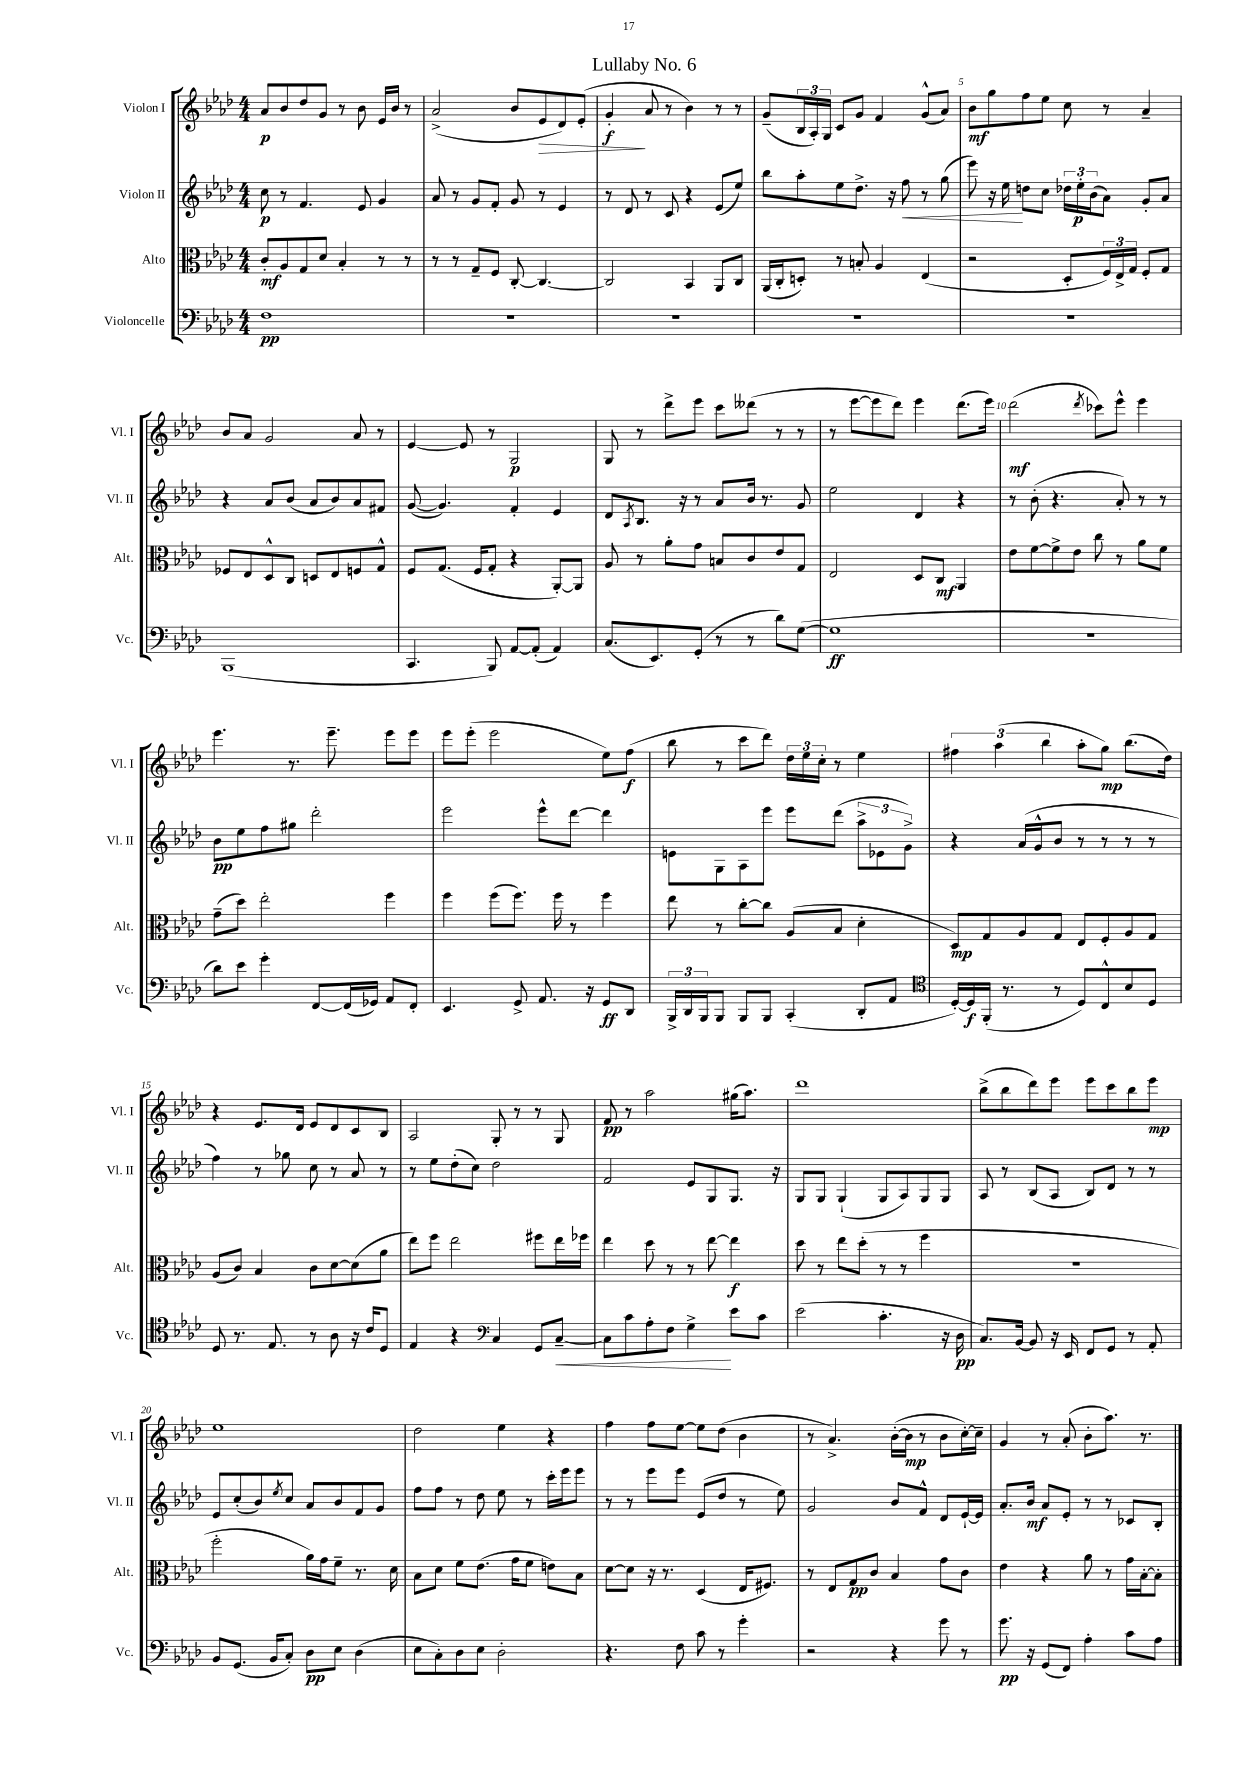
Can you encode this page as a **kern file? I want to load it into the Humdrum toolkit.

**kern	**kern	**kern	**kern
*staff4	*staff3	*staff2	*staff1
*clefF4	*clefC3	*clefG2	*clefG2
*k[b-e-a-d-]	*k[b-e-a-d-]	*k[b-e-a-d-]	*k[b-e-a-d-]
*M4/4	*M4/4	*M4/4	*M4/4
1F	8c'	8cc	8a-
.	8A-	8r	8b-
.	8G	4.f	8dd-
.	8d-	.	8g
.	4B-'	.	8r
.	.	8e-	8b-
.	8r	4g	16e-
.	.	.	16b-
.	8r	.	8r
=	=	=	=
1r	8r	8a-	(2a-^
.	8r	8r	.
.	8G~	8g	.
.	8F	8f'	.
.	[8C'	8g	8b-
.	4.C_	8r	8e-
.	.	4e-	8d-)
.	.	.	(8e-'
=	=	=	=
1r	2C]	8r	4g'
.	.	8d-	.
.	.	8r	8a-
.	.	8c	8r
.	4BB-	4r	4b-)
.	8AA-	(8e-	8r
.	8C	8ee-)	8r
=	=	=	=
1r	(16AA-	8bb-	(8g~
.	16C'	.	.
.	8D')	8aa-'	24B-
.	.	.	24A-')
.	.	.	24G
.	8r	8ee-	8c
.	8B'	8.dd-^	8g
.	4A-	.	4f
.	.	16r	.
.	.	8ff	.
.	(4E-	8r	(8g^^
.	.	(8gg	8a-)
=	=	=	=
1r	2r	8eee-)	8b-
.	.	16r	8gg
.	.	16ee-	.
.	.	8dd	8ff
.	.	8cc	8ee-
.	8D-'	24dd-	8cc
.	.	24ee-'	.
.	.	(24b-	.
.	24F)	8a-)	8r
.	24E-^	.	.
.	24G	.	.
.	8F'	8g'	4a-~
.	8G	8a-	.
=	=	=	=
(1BBB-	8F-	4r	8b-
.	8E-	.	8a-
.	8D-^^	8a-	2g
.	8C	(8b-	.
.	8D	8a-	.
.	8E-	8b-)	.
.	8F	8a-	8a-
.	8G^^	8f#	8r
=	=	=	=
4.CC	8F	([8g	[4e-
.	(8.G	4.g])	.
.	.	.	8e-]
.	16F	.	.
8BBB-)	8G'	.	8r
[8AA-	4r	4f'	2G
(8AA-']	.	.	.
4AA-)	[8AA-')	4e-	.
.	8AA-]	.	.
=	=	=	=
(8.C	8A-	8d-	8G
.	.	8qA-	.
.	8r	8.B-	8r
8.EE-)	.	.	.
.	8a-'	.	8ddd-^
.	.	16r	.
(8GG'	8g	8r	8eee-
8r	8B	8a-	8ccc
8r	8c	16b-	(8ddd--
.	.	8.r	.
8d-)	8e-	.	8r
([8G	8G	8g	8r
=	=	=	=
1G]	2E-	2ee-	8r
.	.	.	[8eee-
.	.	.	8eee-]
.	.	.	8ddd-)
.	8D-	4d-	4eee-
.	8C	.	.
.	4AA-	4r	(8.ddd-
.	.	.	16eee-)
=	=	=	=
1r	8e-	8r	(2ddd-
.	[8f	(8b-'	.
.	8f^]	4.r	.
.	8e-	.	.
.	.	.	8qddd-
.	8cc	.	8ccc-)
.	8r	8a-')	8eee-^^
.	8a-	8r	4eee-
.	8f	8r	.
=	=	=	=
8d-)	(8g~	8b-	4.eee-
8e-	8dd-)	8ee-	.
4g'	2ee-'	8ff	.
.	.	8gg#	8.r
[8FF	.	2ddd-'	.
.	.	.	8.eee-~
(16FF]	.	.	.
16GG-)	.	.	.
8AA-	4ff	.	8eee-
8FF'	.	.	8eee-
=	=	=	=
4.EE-	4ff	2eee-	8eee-
.	.	.	(8eee-'
.	(8ff	.	2eee-
8GG^	8.ff)	.	.
8.AA-	.	8eee-^^	.
.	16ff	.	.
.	8r	[8ddd-	.
16r	.	.	.
8GG	4ff	4ddd-]	8ee-)
8DD-	.	.	(8ff
=	=	=	=
24BBB-^	8ee-	8e	8bb-
24DD-	.	.	.
24BBB-	.	.	.
8BBB-	8r	8G	8r
8BBB-	[8cc'	8A-	8ccc
8BBB-	8cc]	8eee-	8ddd-)
(4CC'	(8A-	8eee-	24dd-
.	.	.	24ee-
.	.	.	24cc'
.	8B-	(8ddd-	8r
8DD-'	4d-'	12aa-^	4ee-
.	.	12e-	.
8AA-	.	.	.
.	.	12g^)	.
=	=	=	=
*clefC4	*	*	*
[16D-')	8D-)	4r	6ff#
16D-]	.	.	.
(16FF'	8G	.	.
.	.	.	(6aa-
8.r	.	.	.
.	8A-	(16a-	.
.	.	16g^^	.
.	.	.	6bb-
8r	8G	8b-	.
8D-)	8E-	8r	8aa-'
8C^^	8F'	8r	8gg)
8B-	8A-	8r	(8.bb-
8D-	8G	8r	.
.	.	.	16dd-)
=	=	=	=
8D-	(8A-	4ff)	4r
8.r	8c)	.	.
.	4B-	8r	8.e-
8.E-	.	.	.
.	.	8gg-	.
.	.	.	16d-
8r	8c	8cc	8e-
8A-	[8d-	8r	8d-
16r	(8d-]	8a-	8c
16c	.	.	.
8D-	8a-	8r	8B-
=	=	=	=
4E-	8ee-)	8r	2A-
.	8ff	8ee-	.
4r	2ee-	(8dd-'	.
.	.	8cc)	.
*clefF4	*	*	*
4C	.	2dd-	8G'
.	.	.	8r
8GG	8ff#	.	8r
[8C~	16ee-	.	8G
.	16ff-	.	.
=	=	=	=
8C]	4ee-	2f	8f
8c	.	.	8r
8A-'	8dd-	.	2aa-
8F	8r	.	.
4G^	8r	8e-	.
.	[8ee-	8G	.
8e-	4ee-]	8.G	(16gg#
.	.	.	8.aa-)
8c	.	.	.
.	.	16r	.
=	=	=	=
(2e-	8dd-	8G	1ddd-
.	8r	8G	.
.	8ee-	(4G`	.
.	(8dd-'	.	.
4.c'	8r	8G	.
.	8r	8A-)	.
.	4ff	8G	.
16r	.	8G	.
16D-	.	.	.
=	=	=	=
8.C)	1r	8A-	(8bb-^
.	.	8r	8bb-
[16BB-	.	.	.
8BB-]	.	(8B-	8ddd-)
16r	.	8A-	8eee-
16EE-	.	.	.
8FF	.	8B-)	8eee-
8GG	.	8d-	8ccc
8r	.	8r	8bb-
8AA-'	.	8r	8eee-
=	=	=	=
8BB-	2ff'	8e-	1ee-
(8.GG	.	(8cc'	.
.	.	8b-)	.
16BB-	.	.	.
.	.	8qee-	.
8C')	.	8cc	.
8D-	16a-)	8a-	.
.	16g	.	.
8E-	8f~	8b-	.
(4D-	8.r	8f	.
.	.	8g	.
.	16d-	.	.
=	=	=	=
8E-	8B-	8ff	2dd-
8C')	8d-	8ff	.
8D-	8f	8r	.
8E-	(8.e-	8dd-	.
2D-'	.	8ee-	4ee-
.	16g	.	.
.	8f	8r	.
.	8e)	16ccc'	4r
.	.	16eee-	.
.	8B-	8eee-	.
=	=	=	=
4.r	[8d-	8r	4ff
.	8d-]	8r	.
.	16r	8eee-	8ff
.	8.r	.	.
8F	.	8eee-	[8ee-
8c	(4D-	(8e-	8ee-]
8r	.	8dd-	(8dd-
4g'	16E-	8r	4b-
.	8.F#)	.	.
.	.	8ee-)	.
=	=	=	=
2r	8r	2g	8r
.	8E-	.	4.a-^)
.	8G	.	.
.	8c	.	.
4r	4B-	8b-	([16b-'
.	.	.	16b-]
.	.	8f^^	8r
8g	8g	8d-	8b-
8r	8c	[16e-`	[16cc')
.	.	16e-]	16cc~]
=	=	=	=
8.g	4e-	8.a-'	4g
16r	.	16b-	.
(8GG	4r	8a-	8r
8FF)	.	8e-'	(8a-'
4A-'	8a-	8r	8b-'
.	8r	8r	8.aa-)
8c	16g	8c-	.
.	[16B-'	.	8.r
8A-	8B-']	8B-'	.
==	==	==	==
*-	*-	*-	*-
